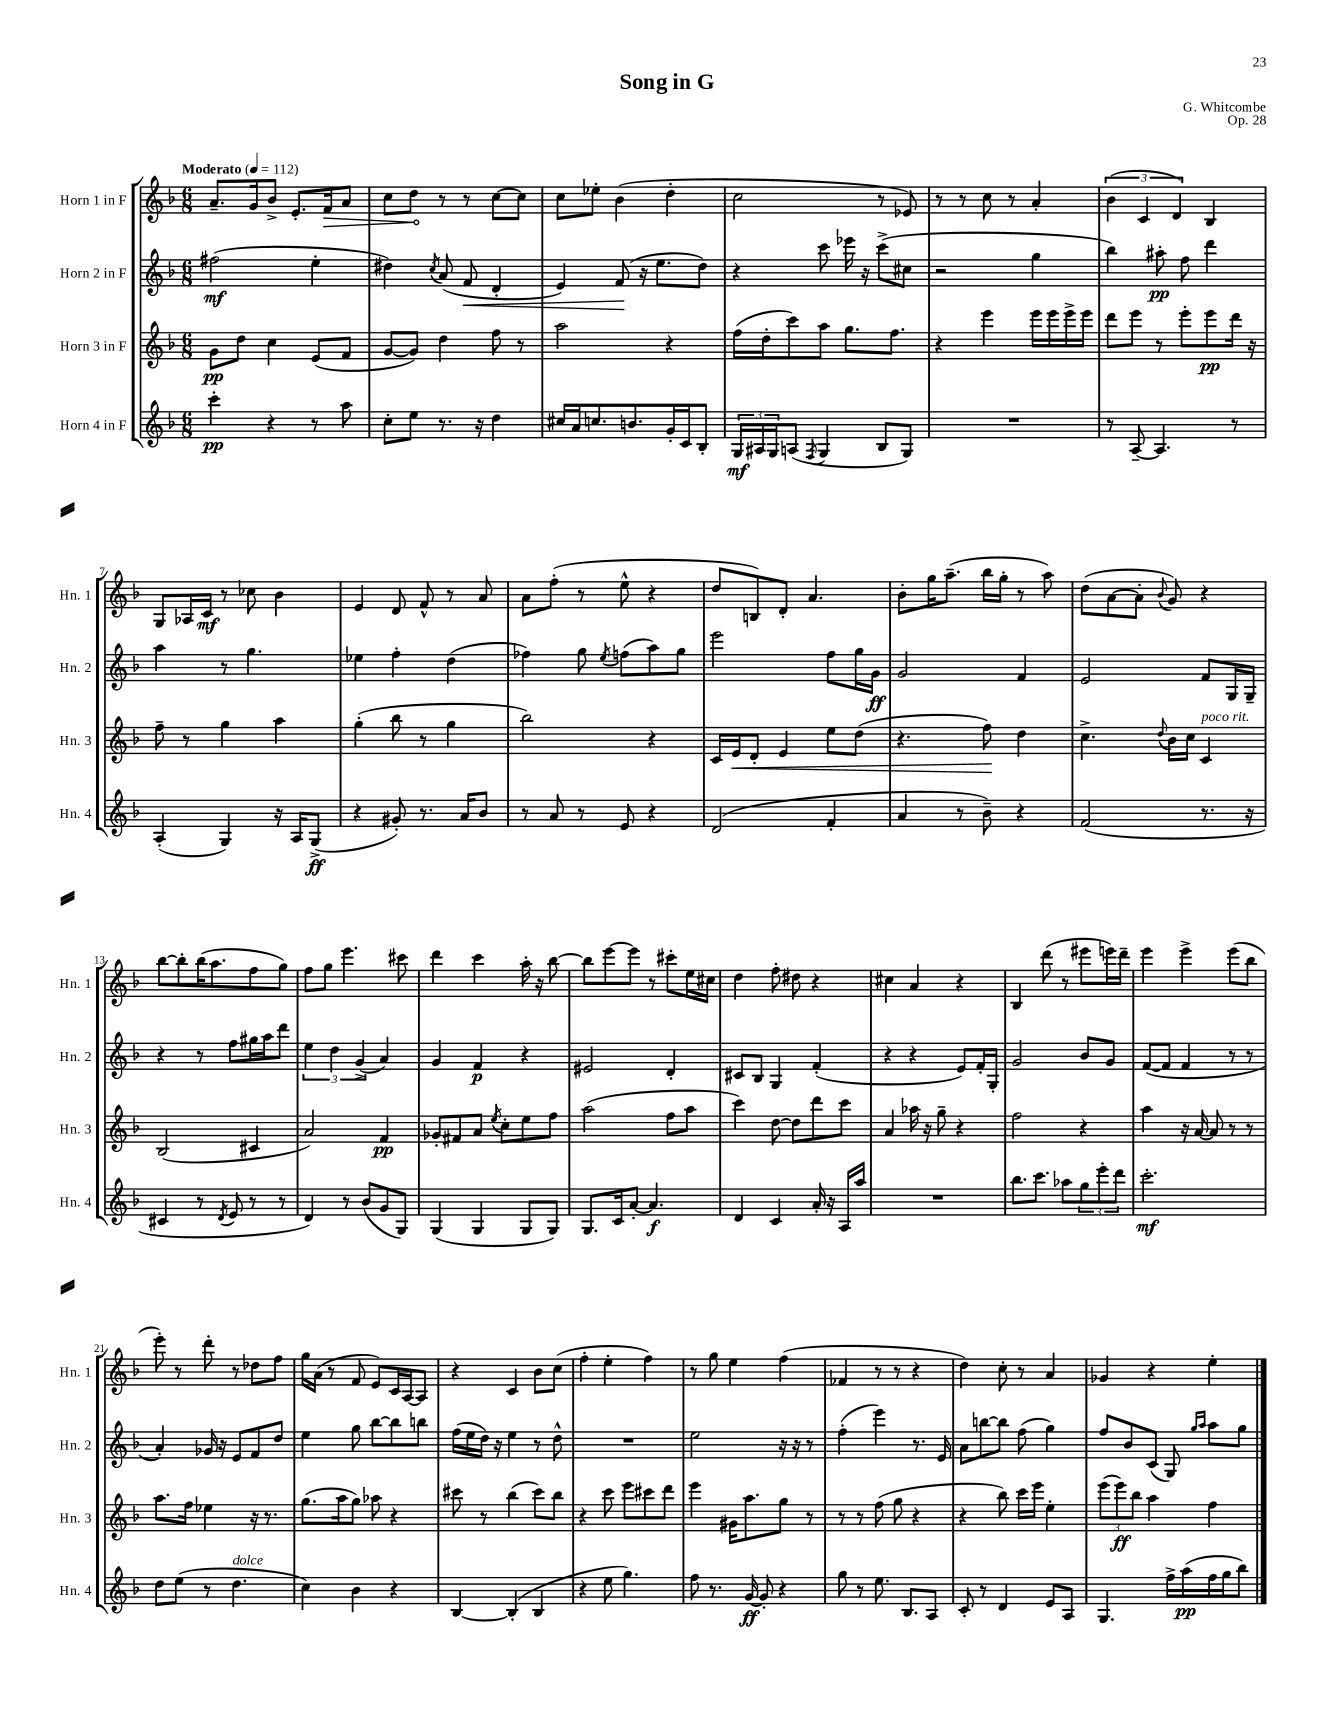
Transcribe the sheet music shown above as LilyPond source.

\header { title = "Song in G" composer = "G. Whitcombe" opus = "Op. 28" }
<<
\new StaffGroup <<
\new Staff = "s0" \with { instrumentName = "Horn 1 in F" shortInstrumentName = "Hn. 1" } {
    \clef treble \key f \major \numericTimeSignature \time 6/8 \tempo "Moderato" 4 = 112
    a'8.-- g'16 bes'8-> e'8.-. \once \override Hairpin.circled-tip = ##t f'16\> a'8 |
    c''8 d''8\! r8 r8 c''8~ c''8 |
    c''8 ees''8-. bes'4( d''4-. |
    c''2 r8 ees'8) |
    r8 r8 c''8 r8 a'4-. |
    \tuplet 3/2 { bes'4( c'4 d'4) } bes4 |
    g8 aes16 c'16\mf r8 ces''8 bes'4 |
    e'4 d'8 f'8-^ r8 a'8 |
    a'8 f''8-.( r8 e''8-^ r4 |
    d''8 b8) d'8-. a'4. |
    bes'8-. g''16 a''8.--( bes''16 g''16-. r8 a''8) |
    d''8( a'8~ a'8-. \appoggiatura { bes'8 } g'8) r4 |
    bes''8~ bes''8-. bes''16( a''8. f''8 g''8) |
    f''8 g''8 e'''4. cis'''8 |
    d'''4 c'''4 a''16-. r16 bes''8~ |
    bes''8 e'''8~ e'''8 r8 cis'''8-. e''16 cis''16 |
    d''4 f''8-. dis''8 r4 |
    cis''4 a'4 r4 |
    bes4 d'''8( r8 eis'''8 e'''16) d'''16-- |
    e'''4 e'''4-> e'''8( bes''8 |
    e'''8-.) r8 d'''8-. r8 des''8 f''8 |
    g''16 a'16( r8 f'8 e'8) c'16 a16~ a8 |
    r4 c'4 bes'8 c''8( |
    f''4-. e''4-. f''4) |
    r8 g''8 e''4 f''4( |
    fes'4 r8 r8 r4 |
    d''4) c''8-. r8 a'4 |
    ges'4 r4 e''4-. \bar "|." |
}
\new Staff = "s1" \with { instrumentName = "Horn 2 in F" shortInstrumentName = "Hn. 2" } {
    \clef treble \key f \major \numericTimeSignature \time 6/8
    fis''2\mf( e''4-. |
    dis''4) \acciaccatura { c''8 } a'8( f'8\< d'4-. |
    e'4) f'8\!( r16 e''8. d''8) |
    r4 c'''8 ees'''16 r16 c'''8->( cis''8 |
    r2 g''4 |
    bes''4) ais''8-.\pp f''8 d'''4 |
    a''4 r8 g''4. |
    ees''4 f''4-. d''4( |
    fes''4) g''8 \acciaccatura { e''8 } f''8( a''8) g''8 |
    e'''2 f''8 g''16 g'16\ff |
    g'2 f'4 |
    e'2 f'8 g16 g16-- |
    r4 r8 f''8 gis''16 a''16 d'''8 |
    \tuplet 3/2 { e''4 d''4 g'4->( } a'4) |
    g'4 f'4\p r4 |
    eis'2 d'4-. |
    cis'8 bes8 g4 f'4-.( |
    r4 r4 e'8) f'16-. g16-. |
    g'2 bes'8 g'8 |
    f'8~( f'8 f'4 r8 r8 |
    a'4-.) ges'16 r16 e'8 f'8 d''8 |
    e''4 g''8 bes''8~ bes''8 b''8 |
    f''16( e''16 d''16) r16 e''4 r8 d''8-^ |
    R2. |
    e''2 r16 r16 r8 |
    f''4-.( e'''4) r8. e'16 |
    a'8 b''8~ b''8 f''8( g''4) |
    f''8 bes'8 c'8( g8) \grace { g''16 a''16 } a''8 g''8 \bar "|." |
}
\new Staff = "s2" \with { instrumentName = "Horn 3 in F" shortInstrumentName = "Hn. 3" } {
    \clef treble \key f \major \numericTimeSignature \time 6/8
    g'8\pp d''8 c''4 e'8( f'8 |
    g'8~ g'8) d''4 f''8 r8 |
    a''2 r4 |
    f''16( d''16-. c'''8) a''8 g''8. f''8. |
    r4 e'''4 e'''16 e'''16 e'''16-> e'''16 |
    d'''8 e'''8 r8 e'''8-. e'''8\pp d'''16 r16 |
    f''8-- r8 g''4 a''4 |
    g''4-.( bes''8 r8 g''4 |
    bes''2) r4 |
    c'16 e'16\< d'8-. e'4 e''8 d''8( |
    r4. f''8\!) d''4 |
    c''4.-> \appoggiatura { d''8 } bes'16 c''16 c'4^\markup { \italic "poco rit." } |
    bes2( cis'4 |
    a'2) f'4\pp |
    ges'8-. fis'8 a'8 \acciaccatura { e''8 } c''8-. e''8 f''8 |
    a''2( f''8 a''8 |
    c'''4) d''8~ d''8 d'''8 c'''8 |
    a'4 aes''16 r16 g''8-- r4 |
    f''2 r4 |
    a''4 r16 a'16~ a'8 r8 r8 |
    a''8. f''16 ees''4 r16 r8. |
    g''8.( a''16 g''8) aes''8 r4 |
    cis'''8 r8 bes''4( cis'''8) bes''8 |
    r4 c'''8 e'''8 cis'''8 d'''8 |
    e'''4 gis'16 a''8. g''8 r8 |
    r8 r8 f''8( g''8 r4 |
    r4 bes''8) c'''16 e'''16 e''4-. |
    \tuplet 3/2 { e'''8( e'''8\ff) bes''8 } a''4 f''4 \bar "|." |
}
\new Staff = "s3" \with { instrumentName = "Horn 4 in F" shortInstrumentName = "Hn. 4" } {
    \clef treble \key f \major \numericTimeSignature \time 6/8
    c'''4-.\pp r4 r8 a''8 |
    c''8-. e''8 r8. r16 d''4 |
    cis''16 a'16 c''8. b'8. g'16-. c'16 bes8-. |
    \tuplet 3/2 { g16\mf ais16 g16 } a8( \acciaccatura { f8 } g4 bes8 g8) |
    R2. |
    r8 a8~-- a4. r8 |
    a4-.( g4) r16 a16 g8->\ff( |
    r4 gis'8-.) r8. a'16 bes'8 |
    r8 a'8 r8 e'8 r4 |
    d'2( f'4-. |
    a'4 r8 bes'8--) r4 |
    f'2( r8. r16 |
    cis'4 r8 \acciaccatura { d'8 } e'8 r8 r8 |
    d'4) r8 bes'8( g'8 g8) |
    g4( g4 g8 g8) |
    g8. c'16 a'8~-. a'4.\f |
    d'4 c'4 a'16-. r16 a16 a''16 |
    R2. |
    bes''8. c'''8. aes''8 \tuplet 3/2 { g''8 e'''8-. d'''8 } |
    c'''2.-.\mf |
    d''8 e''8( r8 d''4.^\markup { \italic "dolce" } |
    c''4) bes'4 r4 |
    bes4~ bes4-.( bes4 |
    r4 e''8 g''4.) |
    f''8 r8. g'16~\ff g'8-. r4 |
    g''8 r8 e''8. bes8. a8 |
    c'8-. r8 d'4 e'8 a8 |
    g4. f''16-> a''16\pp( f''16 g''16 bes''8) \bar "|." |
}
>>
>>
